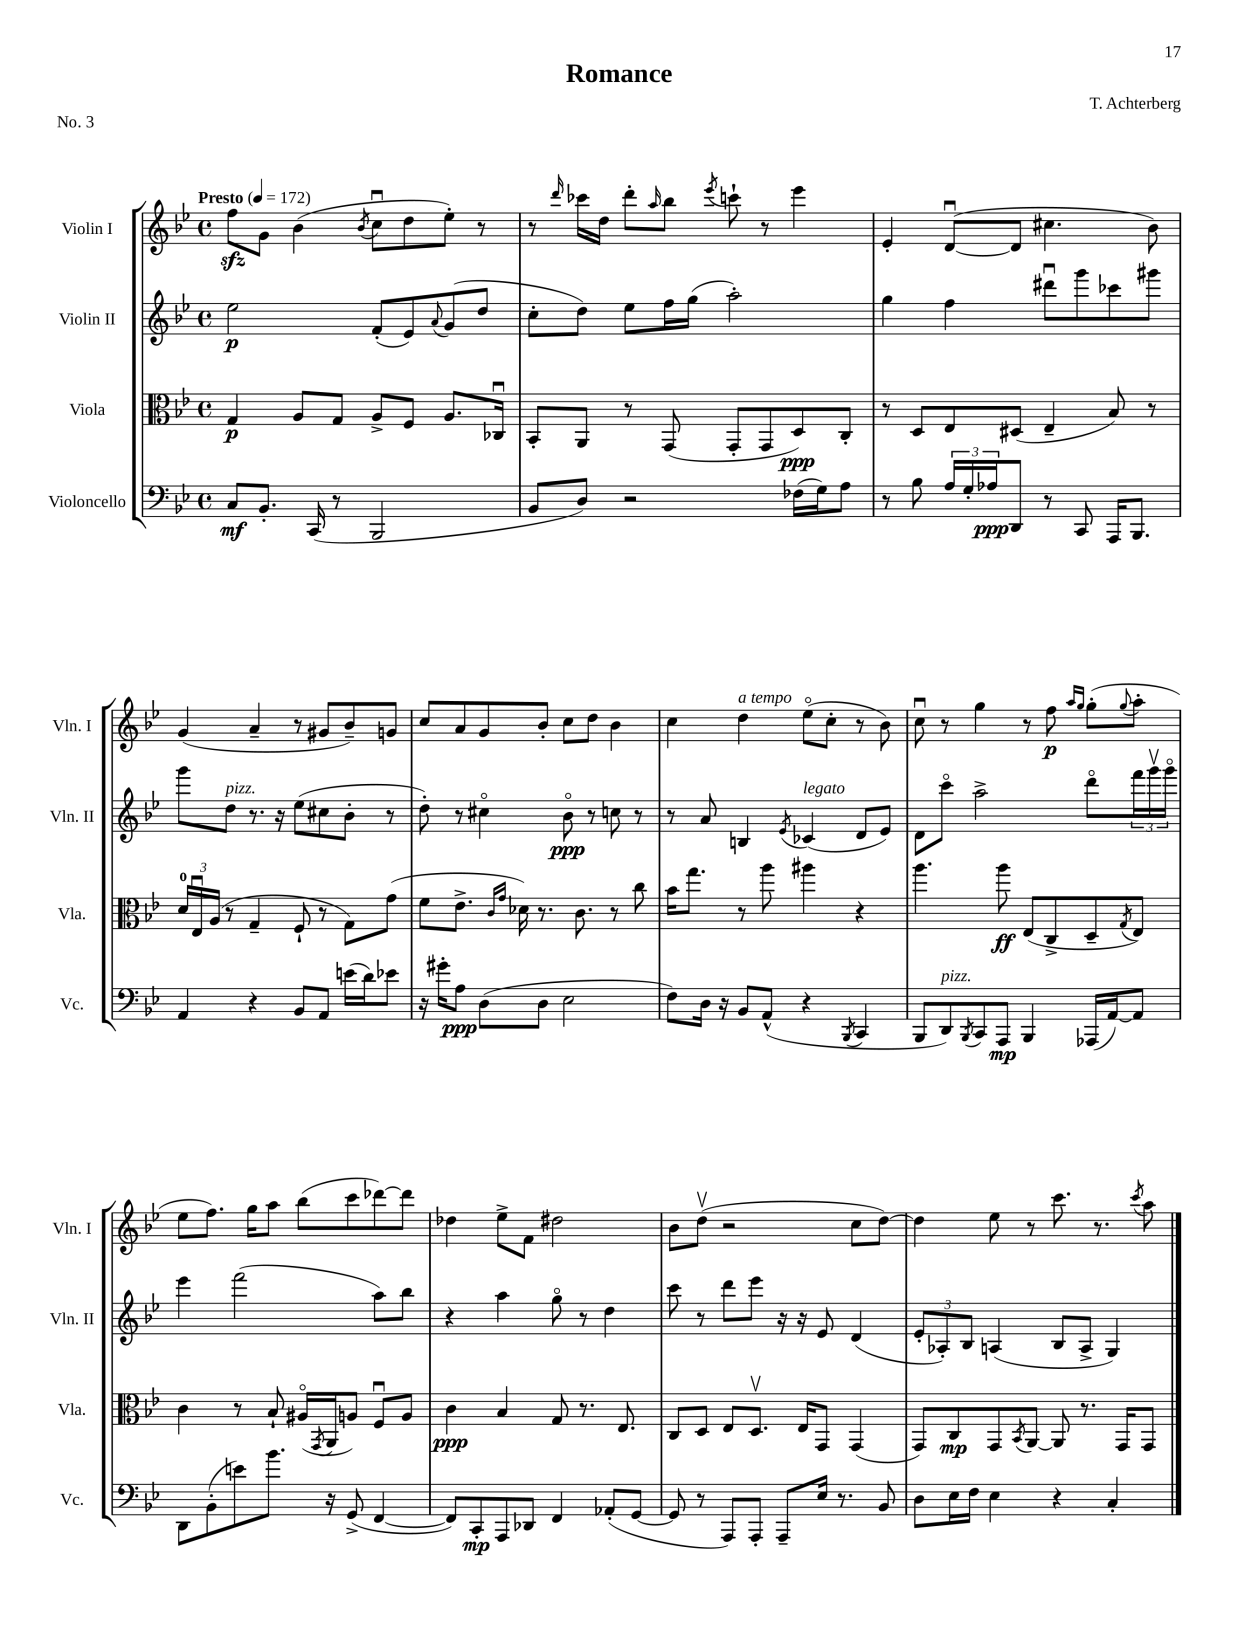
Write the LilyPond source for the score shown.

\header { title = "Romance" composer = "T. Achterberg" piece = "No. 3" }
<<
\new StaffGroup <<
\new Staff = "s0" \with { instrumentName = "Violin I" shortInstrumentName = "Vln. I" } {
    \clef treble \key bes \major \defaultTimeSignature \time 4/4 \tempo "Presto" 4 = 172
    f''8\sfz g'8 bes'4( \acciaccatura { bes'8 } c''8\downbow d''8 ees''8-.) r8 |
    r8 \grace { d'''16 } ces'''16 d''16 d'''8-. \grace { a''16 } bes''8 \acciaccatura { ees'''8 } c'''8-! r8 ees'''4 |
    ees'4-. d'8~\downbow( d'8 cis''4. bes'8) |
    g'4( a'4-- r8 gis'8 bes'8--) g'8 |
    c''8 a'8 g'8 bes'8-. c''8 d''8 bes'4 |
    c''4 d''4^\markup { \italic "a tempo" } ees''8\flageolet( c''8-. r8 bes'8) |
    c''8\downbow r8 g''4 r8 f''8\p \grace { a''16 g''16 } g''8-.( \appoggiatura { g''8 } a''8-. |
    ees''8 f''8.) g''16 a''8 bes''8( c'''8 des'''8~) des'''8 |
    des''4 ees''8-> f'8 dis''2 |
    bes'8 d''8\upbow( r2 c''8 d''8~) |
    d''4 ees''8 r8 c'''8. r8. \acciaccatura { c'''8 } a''8 \bar "|." |
}
\new Staff = "s1" \with { instrumentName = "Violin II" shortInstrumentName = "Vln. II" } {
    \clef treble \key bes \major \defaultTimeSignature \time 4/4
    ees''2\p f'8-.( ees'8) \appoggiatura { a'8 } g'8( d''8 |
    c''8-. d''8) ees''8 f''16 g''16( a''2-.) |
    g''4 f''4 dis'''8\downbow g'''8 ces'''8 gis'''8 |
    g'''8 d''8^\markup { \italic "pizz." } r8. r16 ees''8( cis''8 bes'8-. r8 |
    d''8-.) r8 cis''4\flageolet bes'8\flageolet\ppp r8 c''8 r8 |
    r8 a'8 b4 \acciaccatura { ees'8 } ces'4^\markup { \italic "legato" }( d'8 ees'8) |
    d'8 c'''8\flageolet a''2-> d'''8\flageolet \tuplet 3/2 { f'''16 g'''16\upbow g'''16\flageolet } |
    ees'''4 f'''2( a''8) bes''8 |
    r4 a''4 g''8\flageolet r8 d''4 |
    c'''8 r8 d'''8 ees'''8 r16 r16 ees'8 d'4( |
    \tuplet 3/2 { ees'8-. aes8-.) bes8 } a4( bes8 a8-> g4) \bar "|." |
}
\new Staff = "s2" \with { instrumentName = "Viola" shortInstrumentName = "Vla." } {
    \clef alto \key bes \major \defaultTimeSignature \time 4/4
    g4\p a8 g8 a8-> f8 a8. ces16\downbow |
    bes,8-. a,8 r8 g,8( g,8-. g,8 d8\ppp) c8-. |
    r8 d8 ees8 dis8( ees4-- bes8) r8 |
    \tuplet 3/2 { d'16-0 ees16\downbow a16( } r8 g4-- f8-! r8 g8) g'8( |
    f'8 ees'8.-> \grace { c'16 g'16 } des'16) r8. c'8. r8 c''8 |
    bes'16 g''8. r8 a''8 ais''4 r4 |
    a''4. a''8\ff ees8( c8-> d8-- \acciaccatura { g8 } ees8) |
    c'4 r8 bes8-! ais16\flageolet( \acciaccatura { g,8 } a,16 a8) f8\downbow a8 |
    c'4\ppp bes4 g8 r8. ees8. |
    c8 d8 ees8 d8.\upbow ees16 g,8 g,4( |
    g,8) c8\mp g,8 \acciaccatura { bes,8 } a,8~ a,8 r8. g,16 g,8 \bar "|." |
}
\new Staff = "s3" \with { instrumentName = "Violoncello" shortInstrumentName = "Vc." } {
    \clef bass \key bes \major \defaultTimeSignature \time 4/4
    c8\mf bes,8.-. c,16( r8 bes,,2 |
    bes,8 d8) r2 fes16( g16) a8 |
    r8 bes8 \tuplet 3/2 { a16 g16-. aes16\ppp } d,8 r8 c,8 a,,16 bes,,8. |
    a,4 r4 bes,8 a,8 e'16( d'16) ees'8 |
    r16 gis'16-. a8\ppp d8( d8 ees2 |
    f8) d16 r16 bes,8 a,8-^( r4 \acciaccatura { bes,,8 } c,4 |
    bes,,8 d,8^\markup { \italic "pizz." }) \acciaccatura { bes,,8 } c,8 a,,8\mp bes,,4 aes,,16( a,16~) a,8 |
    d,8 bes,8-.( e'8) bes'8. r16 g,8->( f,4~ |
    f,8) c,8-.\mp a,,8 des,8 f,4 aes,8-.( g,8~ |
    g,8 r8 a,,8) a,,8-. a,,8-- ees16 r8. bes,8 |
    d8 ees16 f16 ees4 r4 c4-. \bar "|." |
}
>>
>>
\layout { \context { \Score \remove "Bar_number_engraver" } }
